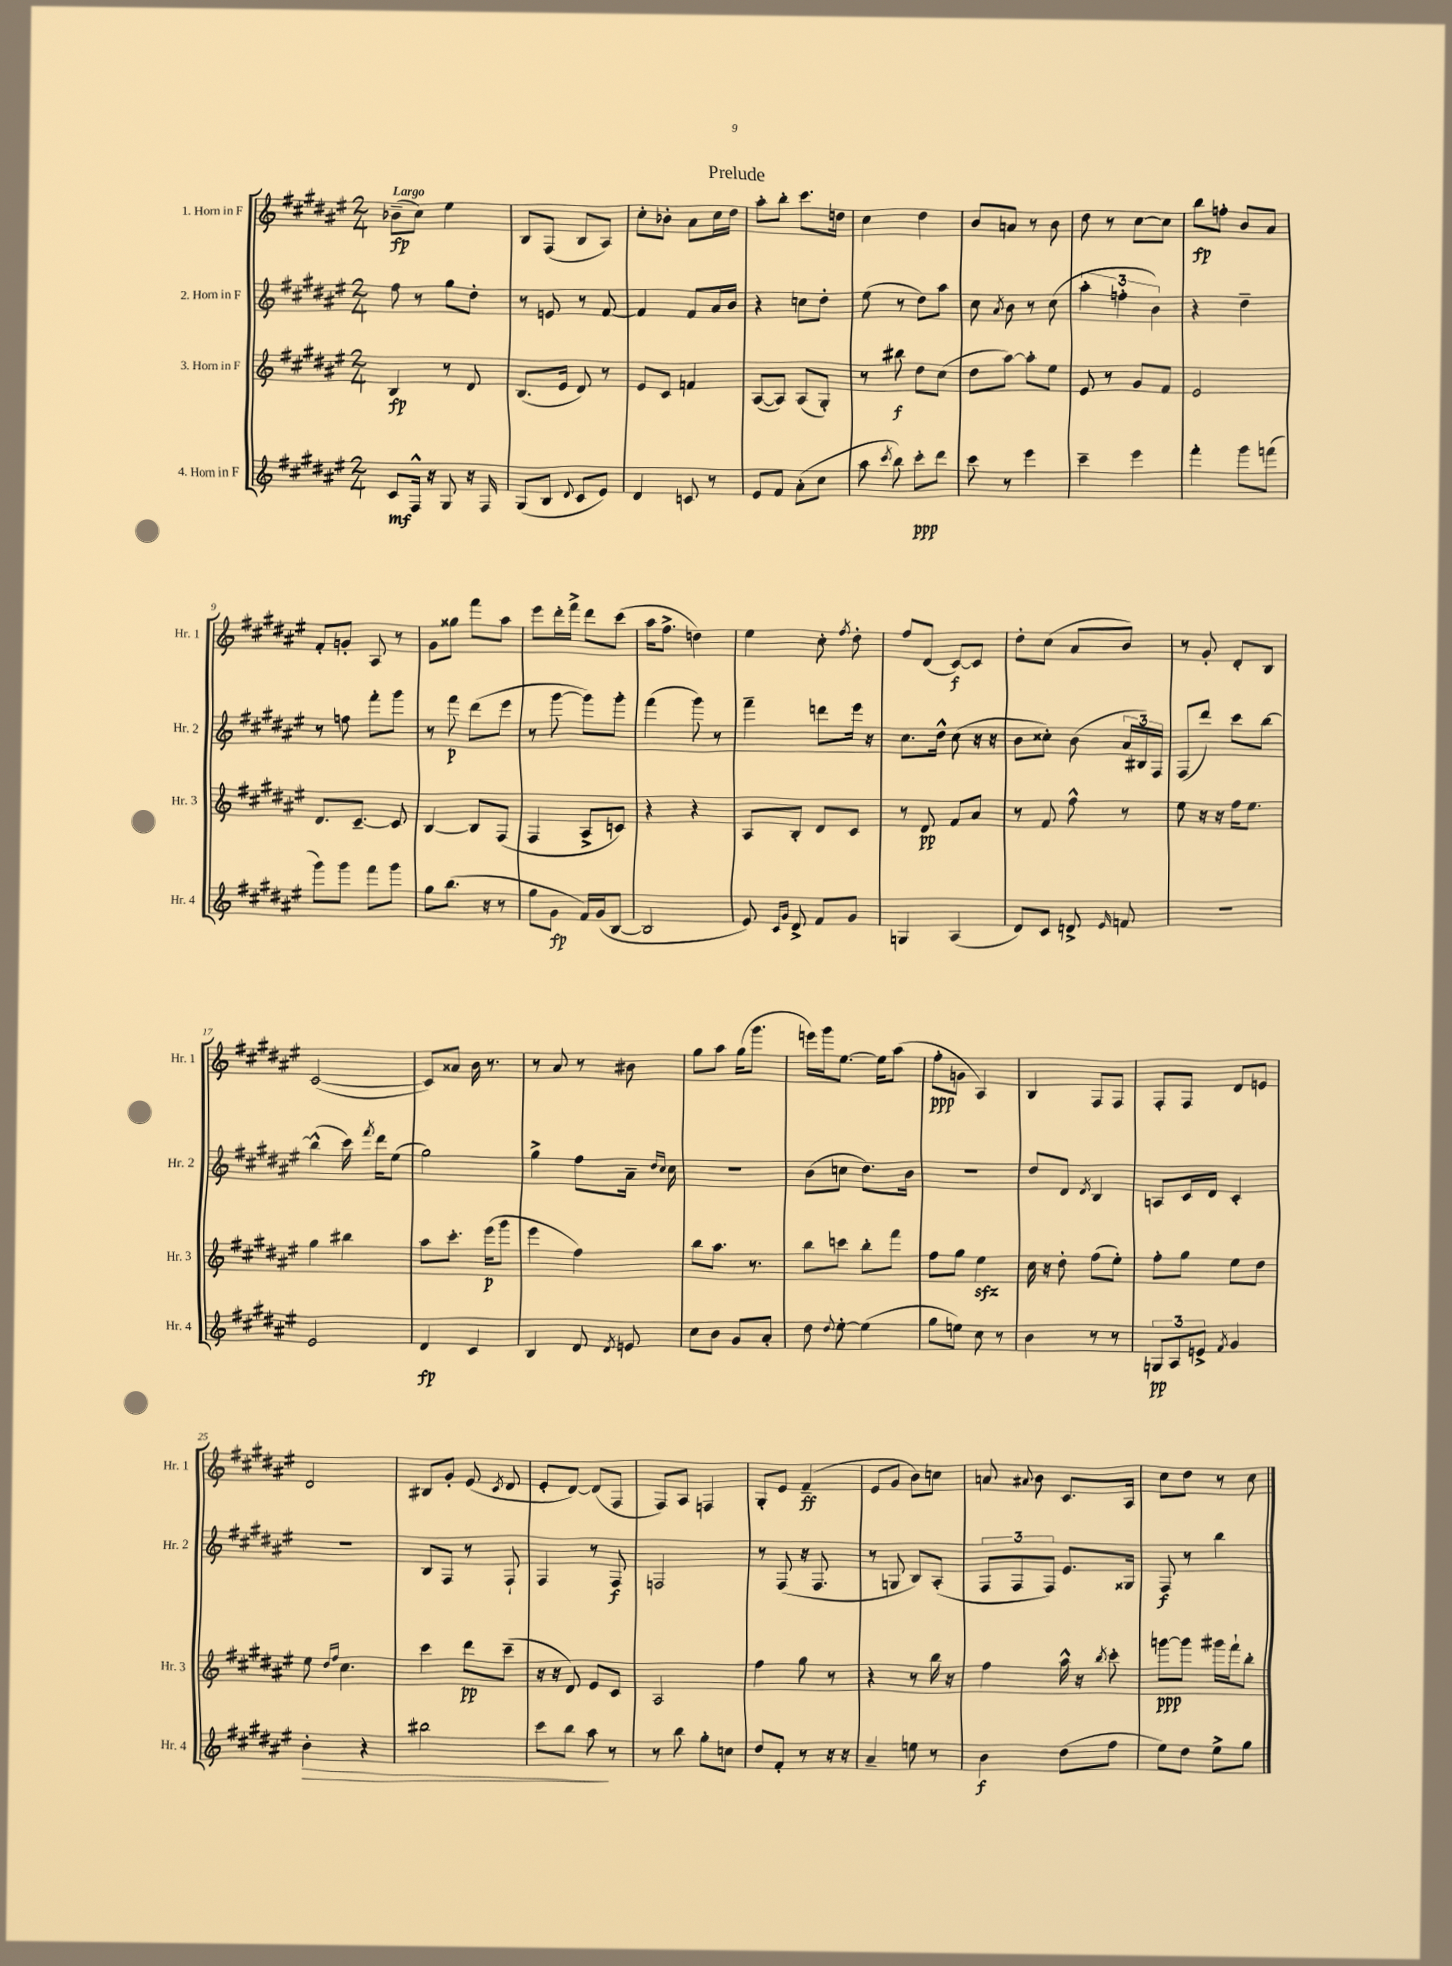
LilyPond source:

\header { title = "Prelude" }
<<
\new StaffGroup <<
\new Staff = "s0" \with { instrumentName = "1. Horn in F" shortInstrumentName = "Hr. 1" } {
    \clef treble \key fis \major \numericTimeSignature \time 2/4 \tempo "Largo"
    \autoBeamOff bes'8[--\fp( cis''8]) eis''4 |
    b8[ fis8]( b8[ ais8]) |
    cis''8[-. bes'8]-. ais'8[ cis''16 dis''16] |
    ais''8[-. b''8]-. cis'''8.[ d''16] |
    cis''4 dis''4 |
    b'8[ a'8] r8 b'8 |
    dis''8 r8 cis''8[~ cis''8] |
    b''8[\fp f''8]-. b'8[ ais'8] |
    fis'8[-. g'8]-. ais8 r8 |
    gis'8[ gisis''8] fis'''8[ ais''8] |
    eis'''8[ dis'''16-. fis'''16]-> dis'''8[ cis'''8]( |
    ais''16[ fis''8.]-> d''4) |
    eis''4 cis''8-. \acciaccatura { fis''8 } dis''8-. |
    fis''8[ dis'8]( cis'8[~\f) cis'8] |
    dis''8[-. cis''8]( ais'8[ b'8]) |
    r8 gis'8-. dis'8[-. b8] |
    cis'2~( |
    cis'8[) aisis'8] b'16 r8. |
    r8 ais'8 r8 bis'8 |
    gis''8[ ais''8] gis''16[( gis'''8.] |
    e'''16[) gis'''16 eis''8.]~ eis''16[ ais''8]( |
    fis''8[-.\ppp g'8] ais4) |
    b4 fis8[ fis8] |
    fis8[-. fis8] dis'8[ e'8] |
    dis'2 |
    bis8[ gis'8]-. eis'8( \acciaccatura { cis'8 } dis'8 |
    eis'8[-. dis'8]~) dis'8[( fis8] |
    fis8[) ais8] f4 |
    gis8[-. eis'8] fis'4--\ff( |
    eis'8[ gis'8] b'8[) c''8] |
    a'8 \appoggiatura { ais'8 } b'8 cis'8.[ ais16] |
    cis''8[ dis''8] r8 cis''8 \bar "|." |
}
\new Staff = "s1" \with { instrumentName = "2. Horn in F" shortInstrumentName = "Hr. 2" } {
    \clef treble \key fis \major \numericTimeSignature \time 2/4
    \autoBeamOff fis''8 r8 gis''8[ dis''8]-. |
    r8 e'8 r8 fis'8~ |
    fis'4 fis'8[ ais'16 b'16] |
    r4 c''8[ dis''8]-. |
    eis''8( r8 dis''8[) ais''8] |
    cis''8 \acciaccatura { ais'8 } b'8 r8 cis''8( |
    \tuplet 3/2 { ais''4-. f''4-. b'4) } |
    r4 dis''4-- |
    r8 f''8 fis'''8[-. gis'''8] |
    r8 fis'''8\p dis'''8[( eis'''8] |
    r8 gis'''8~ gis'''8[) gis'''8]-. |
    fis'''4( gis'''8) r8 |
    fis'''4-- d'''8[ eis'''16] r16 |
    cis''8.[ dis''16]-^ cis''8( r16 r16 |
    b'8[ cisis''8]-.) b'8( \tuplet 3/2 { ais'16[ bis16) fis16] } |
    fis8[( dis'''8]) cis'''8[ b''8]~ |
    b''4-^( cis'''16) \acciaccatura { fis'''8 } dis'''16[ eis''8]( |
    gis''2) |
    gis''4-> fis''8[ ais'16]-- \grace { dis''16[ cis''16] } cis''16 |
    R2 |
    b'8[( c''8] dis''8.[) b'16] |
    R2 |
    dis''8[ dis'8] \acciaccatura { dis'8 } b4 |
    a8[ cis'16 dis'16] cis'4-. |
    R2 |
    b8[ fis8] r8 fis8-! |
    fis4 r8 fis8\f |
    f2 |
    r8 fis8( r16 fis8. |
    r8 g8 b8[) ais8]-.( |
    \tuplet 3/2 { fis8[ fis8 fis8]) } eis'8.[ gisis16] |
    fis8\f r8 b''4 \bar "|." |
}
\new Staff = "s2" \with { instrumentName = "3. Horn in F" shortInstrumentName = "Hr. 3" } {
    \clef treble \key fis \major \numericTimeSignature \time 2/4
    \autoBeamOff b4\fp r8 dis'8 |
    b8.[( eis'16] dis'8) r8 |
    eis'8[ cis'8] f'4 |
    ais8[~( ais8]) ais8[( gis8]-.) |
    r8 bis''8\f dis''8[ cis''8]( |
    dis''8[ ais''8]~) ais''8[-. eis''8] |
    eis'8 r8 gis'8[ fis'8] |
    eis'2 |
    dis'8.[ cis'8.]~-- cis'8 |
    b4~ b8[ fis8]( |
    fis4 ais8[-> c'8]) |
    r4 r4 |
    ais8[ b8]-. dis'8[ cis'8] |
    r8 dis'8\pp fis'8[ ais'8] |
    r8 fis'8 fis''8-^ r8 |
    eis''8 r16 r16 fis''16[ eis''8.] |
    gis''4 bis''4 |
    ais''8[ cis'''8.]-. eis'''16[\p( gis'''8] |
    eis'''4 fis''4) |
    b''8[ ais''8.] r8. |
    b''8[ c'''8] b''8[-. fis'''8] |
    fis''8[ gis''8] eis''4\sfz |
    cis''16 r16 dis''8-. fis''8[( eis''8]-.) |
    fis''8[-. gis''8] eis''8[ dis''8] |
    eis''8 \grace { dis''16[ fis''16] } cis''4. |
    cis'''4 dis'''8[\pp cis'''8]--( |
    r16 r16 dis'8) eis'8[ cis'8] |
    ais2 |
    fis''4 gis''8 r8 |
    r4 r8 b''16 r16 |
    fis''4 ais''16-^ r16 \acciaccatura { b''8 } cis'''8-. |
    g'''8[~\ppp g'''8] gis'''16[ fis'''16-! b''8]-. \bar "|." |
}
\new Staff = "s3" \with { instrumentName = "4. Horn in F" shortInstrumentName = "Hr. 4" } {
    \clef treble \key fis \major \numericTimeSignature \time 2/4
    \autoBeamOff cis'8[\mf fis16]-^ r16 gis8 r16 fis16 |
    gis8[( b8] \appoggiatura { dis'8 } cis'8[ eis'8]) |
    dis'4 c'8 r8 |
    eis'8[ fis'8] ais'8[-.( cis''8] |
    ais''8 \acciaccatura { cis'''8 } b''8) cis'''8[-.\ppp dis'''8] |
    cis'''8 r8 eis'''4 |
    cis'''4-- eis'''4 |
    fis'''4-. gis'''8[ f'''8]( |
    gis'''8[) gis'''8] fis'''8[ gis'''8] |
    gis''8[ b''8.]( r16 r8 |
    gis''8[ gis'8]\fp fis'16[) gis'16( b8]~ |
    b2 |
    eis'8) \grace { cis'16[ gis'16] } dis'8-> fis'8[ gis'8] |
    g4 ais4( |
    dis'8[) cis'8] d'8-> \grace { eis'16 } f'8 |
    R2 |
    eis'2 |
    dis'4\fp cis'4 |
    b4 dis'8 \acciaccatura { dis'8 } e'8 |
    cis''8[ b'8] gis'8[ ais'8]-. |
    dis''8 \appoggiatura { dis''8 } eis''8~-. eis''4( |
    gis''8[ e''8]) cis''8 r8 |
    b'4 r8 r8 |
    \tuplet 3/2 { g8[\pp ais8 e'8]-> } \acciaccatura { fis'8 } gis'4 |
    b'4-.\> r4 |
    bis''2 |
    cis'''8[ b''8] ais''8\! r8 |
    r8 b''8 gis''8[-. c''8] |
    dis''8[ fis'8]-. r8 r16 r16 |
    ais'4-- e''8 r8 |
    b'4\f dis''8[( fis''8] |
    eis''8[) dis''8] eis''8[-> gis''8] \bar "|." |
}
>>
>>
